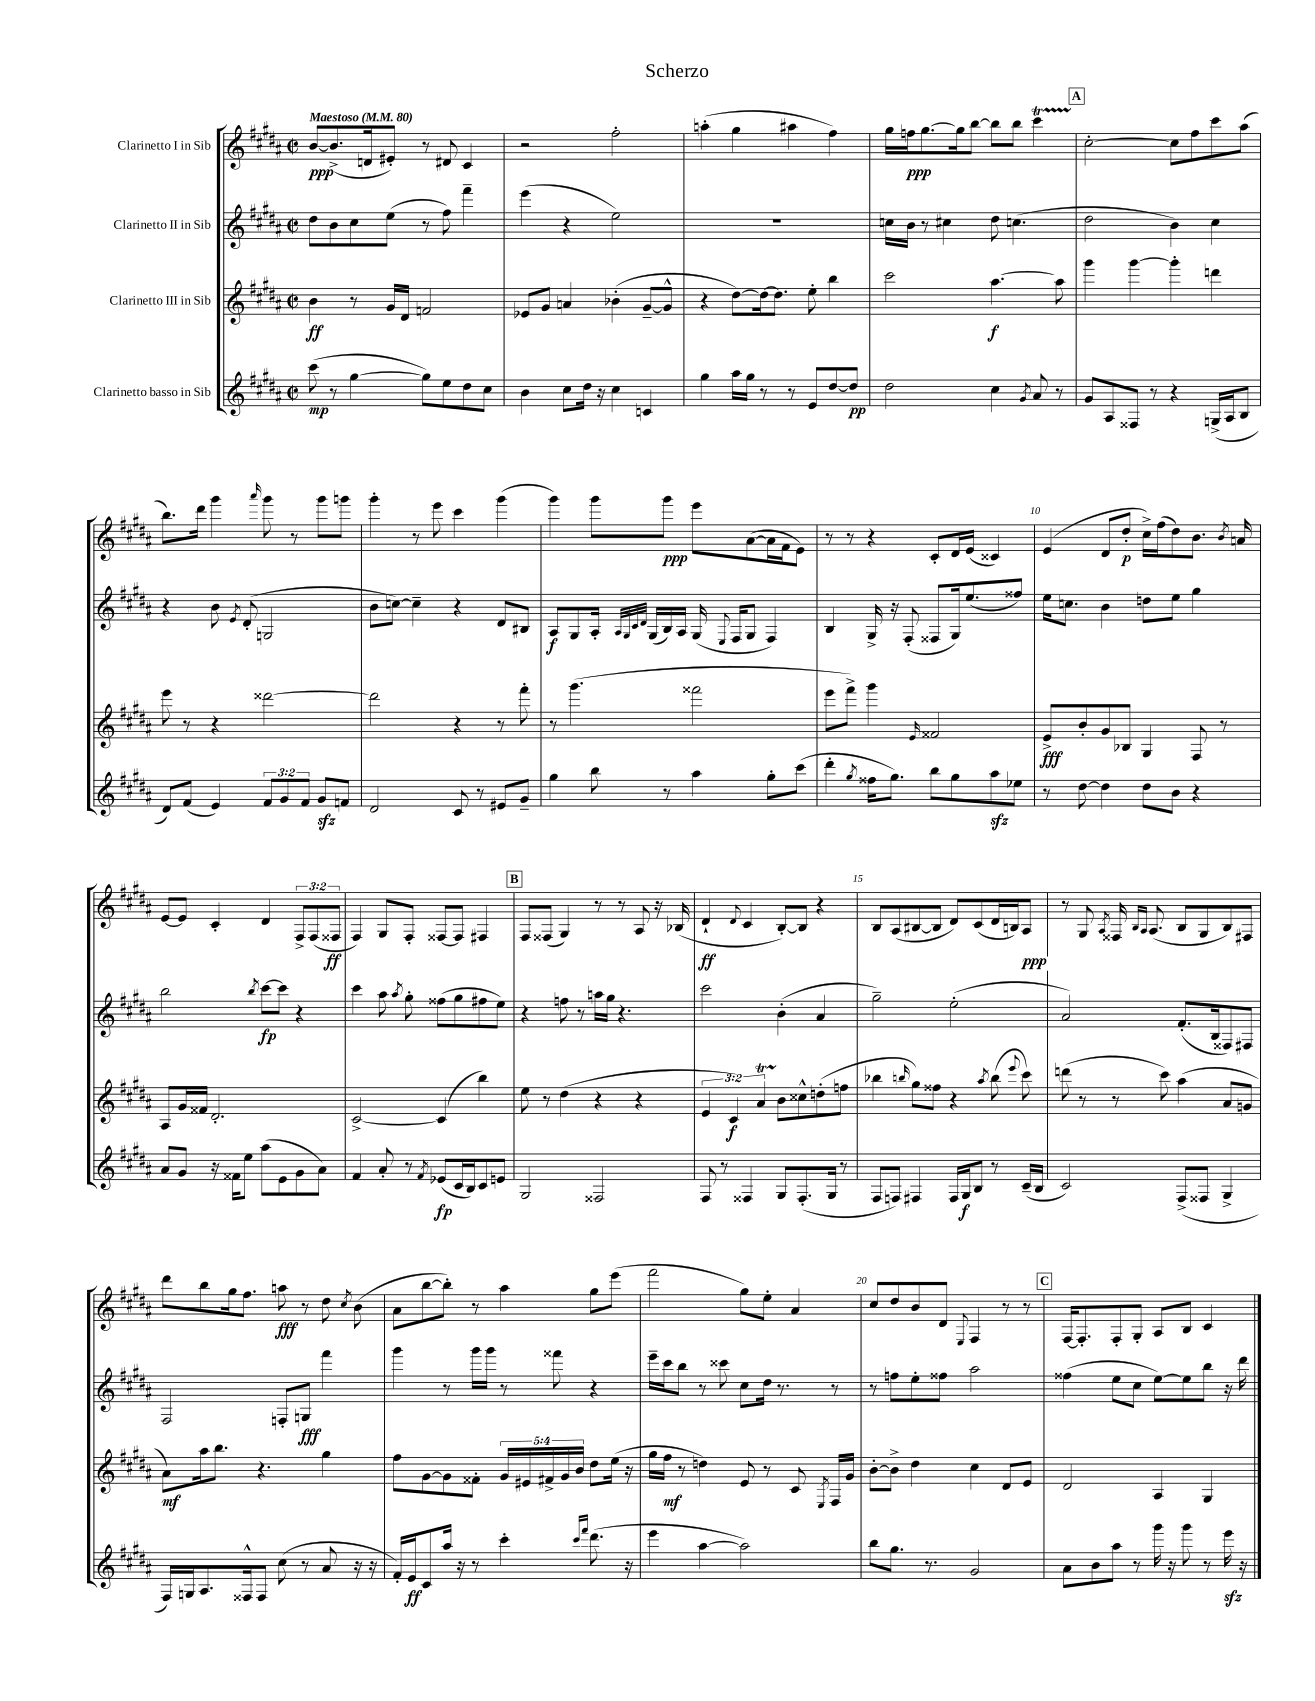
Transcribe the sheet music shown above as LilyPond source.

\header { title = "Scherzo" }
<<
\new StaffGroup <<
\new Staff = "s0" \with { instrumentName = "Clarinetto I in Sib" } {
    \clef treble \key b \major \defaultTimeSignature \time 2/2 \override Staff.TupletNumber.text = #tuplet-number::calc-fraction-text \tempo "Maestoso" 4 = 80
    \autoBeamOff b'8[~\ppp b'8.->( d'16 eis'8]-.) r8 dis'8 cis'4 |
    r2 fis''2-. |
    a''4-.( gis''4 ais''4 fis''4) |
    gis''16[ f''16\ppp gis''8.~ gis''16 b''8]~ b''8[ b''8] cis'''4\startTrillSpan |
    \mark \markup { \box "A" } cis''2~-.\stopTrillSpan cis''8[ fis''8 cis'''8 ais''8]( |
    b''8.[) dis'''16] gis'''4 \grace { ais'''16 } gis'''8 r8 gis'''8[ g'''8] |
    gis'''4-. r8 e'''8 cis'''4 gis'''4( |
    gis'''4) gis'''8[ gis'''8]\ppp e'''8[ ais'8~( ais'16 fis'16 e'8]) |
    r8 r8 r4 cis'8[-. dis'16 e'16]( cisis'4) |
    e'4( dis'8[ dis''8]-.\p cis''16[->) fis''16( dis''8) b'8.] \acciaccatura { b'8 } a'16 |
    e'8[~ e'8] cis'4-. dis'4 \tuplet 3/2 { fis8[-> fis8( fisis8]\ff } |
    fis4) gis8[ fis8]-. fisis8[~ fisis8] fis4 |
    \mark \markup { \box "B" } fis8[ fisis8]( gis4) r8 r8 ais8 r16 bes16( |
    dis'4-!\ff \appoggiatura { dis'8 } cis'4 b8[~-.) b8] r4 |
    b8[ ais8( bis8~ bis8] dis'8[) cis'8( dis'16 b16) ais8]\ppp |
    r8 gis8 \acciaccatura { ais8 } fisis16 \grace { b16[ ais16] } ais8.( b8[ gis8 b8) fis8] |
    dis'''8[ b''8 gis''16 fis''8.] a''8\fff r8 dis''8 \acciaccatura { cis''8 } b'8( |
    ais'8[ b''8~ b''8]-.) r8 ais''4 gis''8[ e'''8]( |
    fis'''2 gis''8[) e''8]-. ais'4 |
    cis''8[ dis''8 b'8 dis'8] \appoggiatura { e8 } fis4 r8 r8 |
    \mark \markup { \box "C" } fis16[~ fis8.-. fis8-. gis8]-. ais8[ b8] cis'4 \bar "|." |
}
\new Staff = "s1" \with { instrumentName = "Clarinetto II in Sib" } {
    \clef treble \key b \major \defaultTimeSignature \time 2/2
    \autoBeamOff dis''8[ b'8 cis''8 e''8]( r8 fis''8) fis'''4-- |
    e'''4( r4 e''2) |
    R1 |
    c''16[ b'16] r8 cis''4 dis''8 c''4.( |
    \mark \markup { \box "A" } dis''2 b'4) cis''4 |
    r4 b'8 \acciaccatura { e'8 } dis'8-.( g2 |
    b'8[ c''8]~) c''4-- r4 dis'8[ bis8] |
    ais8[\f gis8 ais16]-. \grace { ais32[ gis32 cis'32 dis'32] } gis16[( b16) ais16] gis16( \appoggiatura { e8 } fis16[ gis8] fis4) |
    b4 gis16-> r16 fis8-.( fisis8[ gis16) e''8.( fisis''8]) |
    e''16[ c''8.] b'4 d''8[ e''8] gis''4 |
    b''2 \acciaccatura { b''8 } cis'''8[~\fp cis'''8] r4 |
    cis'''4 ais''8 \acciaccatura { ais''8 } gis''8-. fisis''8[( gis''8 fis''8 e''8]) |
    \mark \markup { \box "B" } r4 f''8 r8 a''16[ gis''16] r4. |
    cis'''2 b'4-.( ais'4 |
    gis''2--) e''2-.( |
    ais'2) fis'8.[-.( b16 fisis8) fis8] |
    fis2 f8[-. g8]\fff fis'''4 |
    gis'''4 r8 gis'''16[ gis'''16] r8 fisis'''8 r4 |
    e'''16[-- cis'''16 b''8] r8 cisis'''8 cis''8[ dis''16] r8. r8 |
    r8 f''8[ e''8-. fisis''8] ais''2 |
    \mark \markup { \box "C" } fisis''4( e''8[ cis''8] e''8[~) e''8 b''8] r16 dis'''16 \bar "|." |
}
\new Staff = "s2" \with { instrumentName = "Clarinetto III in Sib" } {
    \clef treble \key b \major \defaultTimeSignature \time 2/2 \override Staff.TupletNumber.text = #tuplet-number::calc-fraction-text
    \autoBeamOff b'4\ff r8 gis'16[ dis'16] f'2 |
    ees'8[ gis'8] a'4 bes'4-.( gis'8[~-- gis'8]-^ |
    r4 dis''8[~) dis''16~ dis''8.] e''8-. b''4 |
    cis'''2 ais''4.~\f ais''8 |
    \mark \markup { \box "A" } gis'''4 gis'''4~ gis'''4-. d'''4 |
    e'''8 r8 r4 disis'''2~ |
    disis'''2 r4 r8 fis'''8-. |
    r8 gis'''4.( fisis'''2 |
    e'''8[ fis'''8]->) gis'''4 \grace { e'16 } fisis'2 |
    e'8[->\fff b'8-. gis'8 bes8] gis4 fis8 r8 |
    ais8[ gis'16 fisis'16] dis'2.-. |
    cis'2~-> cis'4( b''4) |
    \mark \markup { \box "B" } e''8 r8 dis''4( r4 r4 |
    \tuplet 3/2 { e'4 cis'4\f) ais'4\startTrillSpan } b'8[\stopTrillSpan cisis''8-^ d''8-.( f''8] |
    bes''4 \grace { b''16 } gis''8[) fisis''8] r4 \acciaccatura { ais''8 } b''8( \appoggiatura { e'''8 } cis'''8) |
    d'''8( r8 r8 cis'''8) ais''4( ais'8[ g'8] |
    ais'8[\mf) ais''16 b''8.] r4. gis''4 |
    fis''8[ gis'8~ gis'8 fisis'8]-. \tuplet 5/4 { gis'16[ eis'16 fis'16-> gis'16 b'16] } dis''8[ e''16]( r16 |
    gis''16[ fis''16]\mf r8 d''4) e'8 r8 cis'8 \acciaccatura { e8 } fis16[ gis'16] |
    b'8[~-. b'8]-> dis''4 cis''4 dis'8[ e'8] |
    \mark \markup { \box "C" } dis'2 ais4 gis4 \bar "|." |
}
\new Staff = "s3" \with { instrumentName = "Clarinetto basso in Sib" } {
    \clef treble \key b \major \defaultTimeSignature \time 2/2 \override Staff.TupletNumber.text = #tuplet-number::calc-fraction-text
    \autoBeamOff cis'''8\mp( r8 gis''4~ gis''8[) e''8 dis''8 cis''8] |
    b'4 cis''8[ dis''16] r16 cis''4 c'4 |
    gis''4 ais''16[ gis''16] r8 r8 e'8[ dis''8~ dis''8]\pp |
    dis''2 cis''4 \acciaccatura { gis'8 } ais'8 r8 |
    \mark \markup { \box "A" } gis'8[ ais8 fisis8] r8 r4 g16[->( ais16 b8] |
    dis'8[) fis'8]( e'4) \tuplet 3/2 { fis'8[ gis'8 fis'8] } gis'8[\sfz f'8] |
    dis'2 cis'8 r8 eis'8[ gis'8]-- |
    gis''4 b''8 r8 ais''4 gis''8[-. cis'''8]( |
    dis'''4-. \acciaccatura { gis''8 } fisis''16[ gis''8.]) b''8[ gis''8 ais''8\sfz ees''8] |
    r8 dis''8~ dis''4 dis''8[ b'8] r4 |
    ais'8[ gis'8] r16 fisis'16[ e''8] ais''8[( e'8 gis'8 ais'8]) |
    fis'4 ais'8-. r8 \acciaccatura { fis'8 } ees'8[\fp( cis'16 b16) cis'8 e'8] |
    \mark \markup { \box "B" } gis2 fisis2 |
    fis8 r8 fisis4 gis8[ fisis8.-.( gis16] r8 |
    fis8[ f8]) fis4 fis16[ gis16\f b8] r8 cis'16[--( b16] |
    cis'2) fis8[->( fisis8] gis4-> |
    fis16[) g16 ais8. fisis16-^ fisis8] cis''8( r8 ais'8 r16 r16 |
    fis'16[-.) e'16\ff cis'8 ais''16] r16 r8 cis'''4-. \grace { cis'''16[ fis'''16] } dis'''8.( r16 |
    e'''4 ais''4~ ais''2) |
    b''8[ gis''8.] r8. gis'2 |
    \mark \markup { \box "C" } ais'8[ b'8 ais''8] r8 gis'''16 r16 gis'''8 r8 e'''16\sfz r16 \bar "|." |
}
>>
>>
\layout { \context { \Score \override BarNumber.break-visibility = ##(#f #t #t) barNumberVisibility = #(every-nth-bar-number-visible 5) } }
